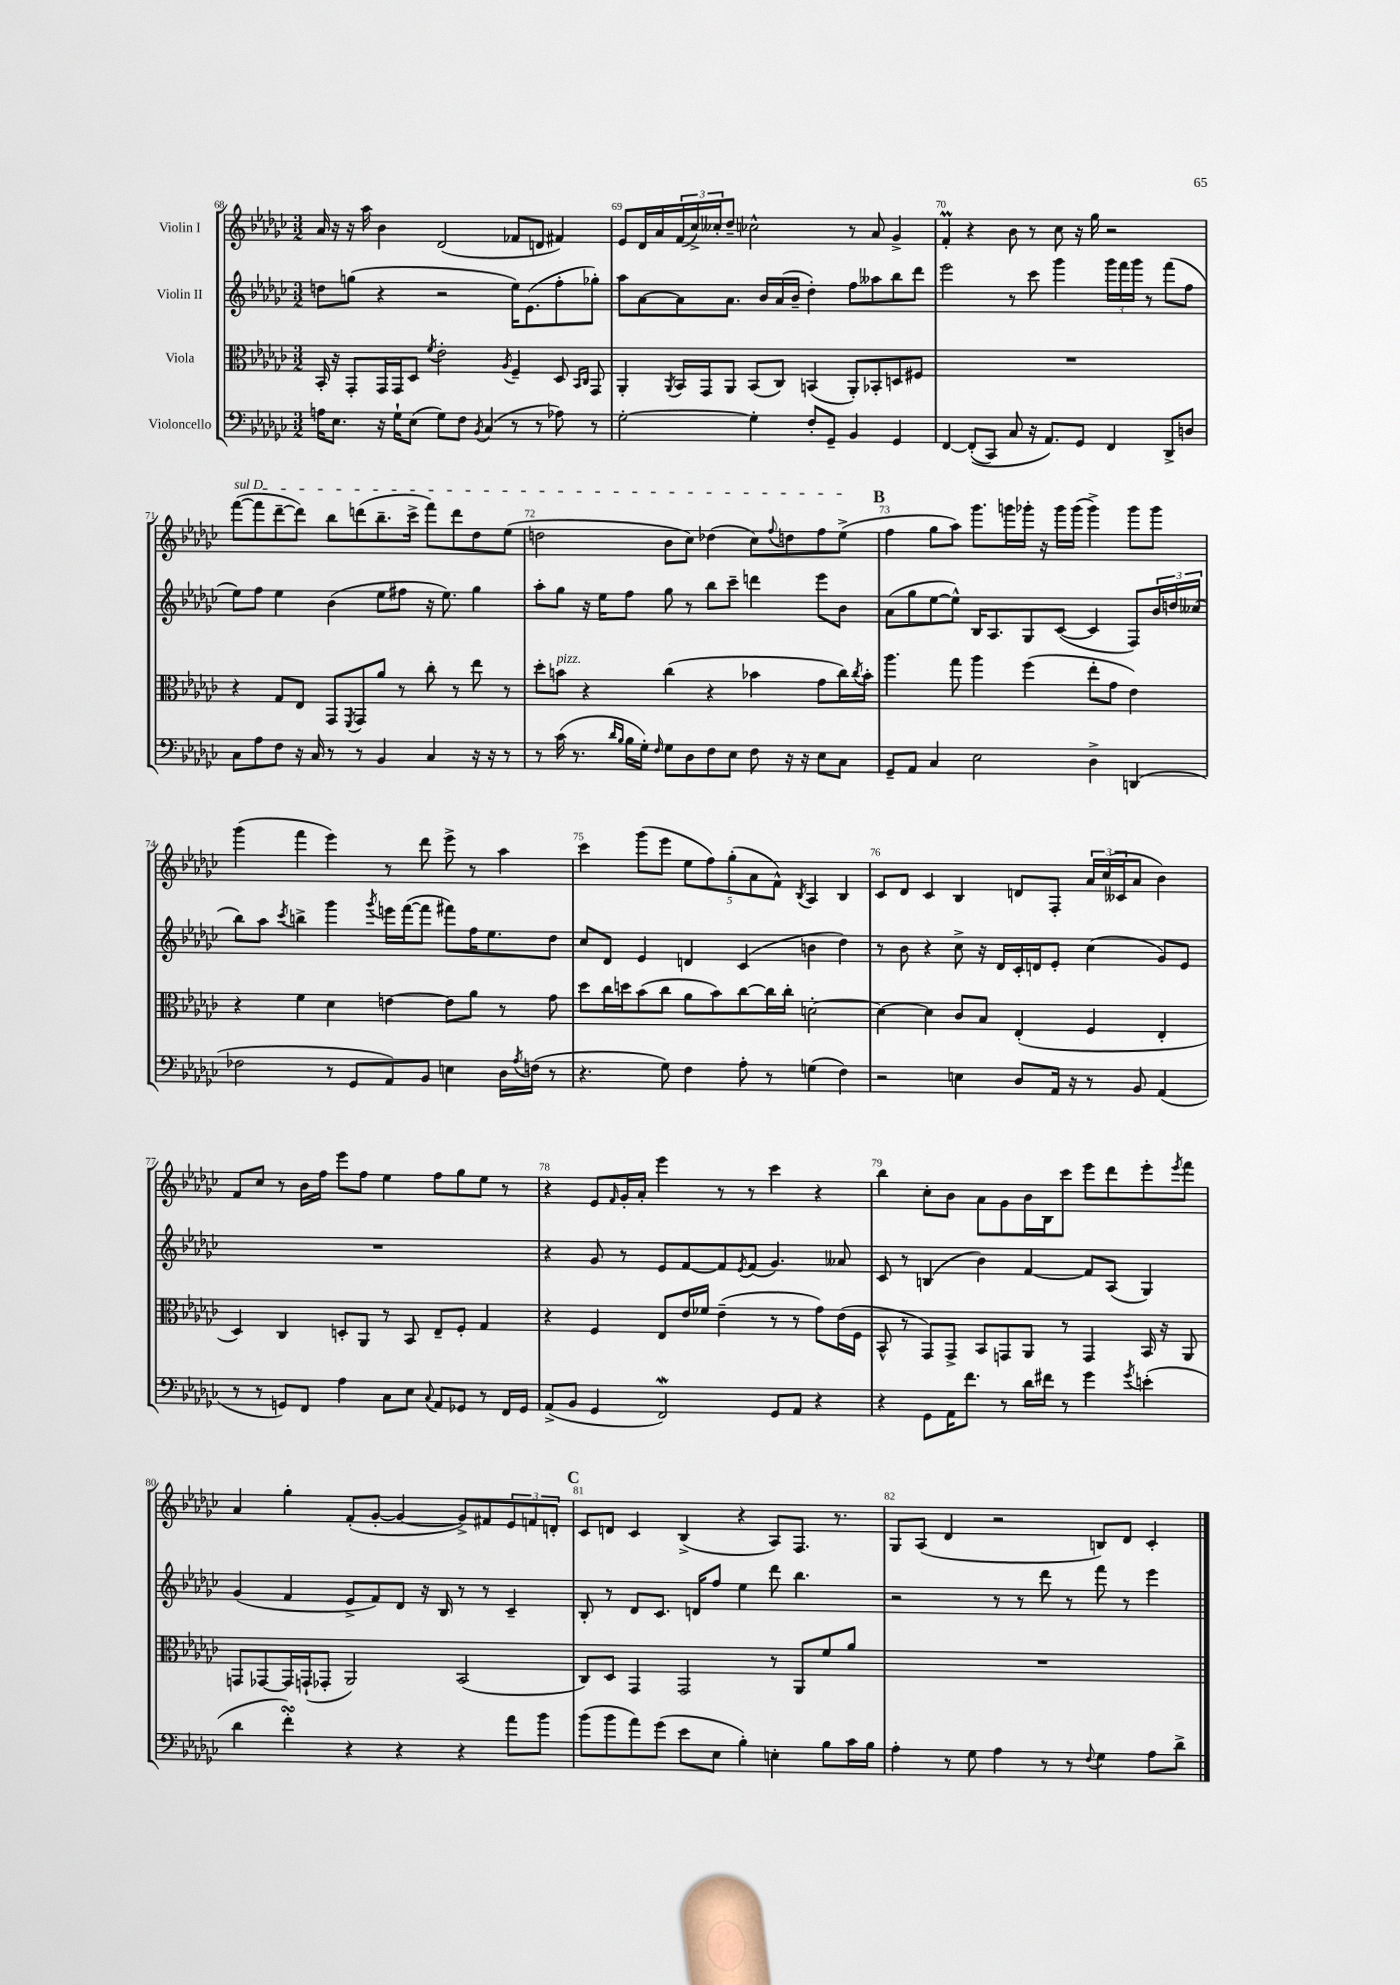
<<
\new StaffGroup <<
\new Staff = "s0" \with { instrumentName = "Violin I" } {
    \clef treble \key ges \major \numericTimeSignature \time 3/2
    aes'16 r16 r16 aes''16 bes'4 des'2( fes'8 d'8 fis'4) |
    ees'8 des'16 aes'16 \tuplet 3/2 { f'16( ces''16->) ceses''16-. } des''8-- ces''2-^ r8 aes'8 ges'4-> |
    f'4-.\prall r4 bes'8 r8 ces''8 r16 ges''16 r2 |
    \once \override TextSpanner.bound-details.left.text = \markup { \italic "sul D" } f'''8~\startTextSpan( f'''8 des'''8~-- des'''8) bes''8 d'''8( bes''8.-- ces'''16-> f'''8) d'''8 des''8 ees''8( |
    d''2 bes'8 ces''8) des''4( ces''8) \appoggiatura { f''8 } d''8 f''8 ees''8->\stopTextSpan( |
    \mark \markup { \bold "B" } f''4 ges''8 aes''8) ges'''8. g'''16 ges'''16-. r16 ges'''16 ges'''16( ges'''4->) ges'''8 ges'''8 |
    ges'''4( f'''4 ees'''4) r8 des'''8 ees'''8-> r8 aes''4 |
    ces'''4 ges'''8( ees'''8 \tuplet 5/4 { ees''8 f''8) ges''8-.( aes'8 f'8-^) } \acciaccatura { bes8 } aes4 bes4 |
    ces'8 des'8 ces'4 bes4 d'8 f8-. \tuplet 3/2 { aes'16 ces''16( ceses'16 } aes'8 bes'4) |
    f'8 ces''8 r8 bes'16 f''16 ees'''8 f''8 ees''4 f''8 ges''8 ees''8 r8 |
    r4 ees'8 \grace { f'16 } ges'16-. aes'16-. ees'''4 r8 r8 ces'''4 r4 |
    bes''4 ces''8-. bes'8 aes'8 ges'8 bes'16 bes16 ces'''8 ees'''8 des'''8 ees'''8-. \acciaccatura { ees'''8 } f'''8 |
    aes'4 ges''4-. f'8-.( ges'8~-. ges'4~ ges'8->) fis'8 \tuplet 3/2 { ees'8 f'8 d'8-. } |
    \mark \markup { \bold "C" } ces'8 d'8 ces'4 bes4->( r4 aes8) f8. r8. |
    ges8 aes8( des'4 r2 b8) des'8 ces'4-. \bar "|." |
}
\new Staff = "s1" \with { instrumentName = "Violin II" } {
    \clef treble \key ges \major \numericTimeSignature \time 3/2
    d''8 g''8( r4 r2 ees''16) ees'8.( f''8-. ges''8-.) |
    aes''8 aes'8~ aes'8 aes'8. bes'16 aes'16( bes'16-- des''4-.) f''8 aeses''8 bes''8 des'''8 |
    ees'''2 r8 ces'''8 ges'''4 \tuplet 3/2 { ges'''16 f'''16 ges'''16 } r8 f'''8( f''8 |
    ees''8) f''8 ees''4 bes'4( ees''8 fis''8 r16 ees''8.) ges''4 |
    aes''8-. ges''8 r16 ees''16 f''8 ges''8 r8 bes''8 ces'''8-- d'''4 ees'''8 bes'8 |
    \mark \markup { \bold "B" } aes'8( ges''8 ees''8~ ees''8-^) bes16 aes8. ges8 ces'8~( ces'4 f8) \tuplet 3/2 { bes'16 d''16 ceses''16( } |
    bes''8) aes''8 \acciaccatura { ces'''8 } b''4-> ges'''4 \acciaccatura { ges'''8 } e'''16 f'''16~( f'''8 fis'''8) f''16 ees''8. des''8 |
    ces''8 des'8 ees'4 d'4 ces'4( b'4 des''4) |
    r8 bes'8 r4 ces''8-> r16 des'16 ces'16-. d'16 ees'8-. ces''4( ges'8) ees'8 |
    R1. |
    r4 ges'8 r8 ees'8 f'8~ f'8 \acciaccatura { ees'8 } f'8( ges'4.) aeses'8 |
    ces'8 r8 b4( bes'4) f'4~ f'8 aes8( ges4) |
    ges'4( f'4 ees'8-> f'8) des'8 r16 bes16 r8 r8 ces'4-- |
    \mark \markup { \bold "C" } bes8-. r8 des'8 ces'8. d'16 f''8 ees''4 des'''8 bes''4. |
    r2 r8 r8 des'''8 r8 f'''8 r8 ees'''4 \bar "|." |
}
\new Staff = "s2" \with { instrumentName = "Viola" } {
    \clef alto \key ges \major \numericTimeSignature \time 3/2
    bes,16-. r16 ges,8-. ges,16 ges,16 des8 \acciaccatura { f'8 } ees'2-. \acciaccatura { aes8 } f4-- des8 \grace { bes,16 ces16 } ges,8 |
    aes,4-. \acciaccatura { aes,8 } bes,16 ges,16 aes,8 bes,8( ces8) b,4( aes,8-.) bes,8-. d8 fis8 |
    R1. |
    r4 ges8 ees8 ges,8 \acciaccatura { f,8 } ges,8 aes'8 r8 ces''8-. r8 ees''8 r8 |
    des''8-. b'8^\markup { \italic "pizz." } r4 ces''4( r4 bes'4 ges'8 ces''16) \acciaccatura { ces''8 } bes'16-. |
    \mark \markup { \bold "B" } aes''4. ges''8 aes''4 f''4( ees''8-. ges'8 ees'4) |
    r4 f'4 des'4 e'4~ e'8 aes'8 r8 ges'8 |
    des''8 ces''16 d''16 bes'8( ces''8 aes'8 bes'8) ces''8~ ces''16 ces''16-. d'2~-. |
    d'4~ d'4 ces'8 bes8 ees4-.( f4 ees4-. |
    des4) ces4 d8-. aes,8 r8 bes,8 ees8-- f8-. ges4 |
    r4 f4 ees8 ees'16 fes'16 ees'4--( r8 r8 ges'8) ees'16( f16 |
    bes,8-^ r8 ges,8) ges,8-> bes,8 g,8 aes,8 r8 g,4 bes,16 r16 aes,8 |
    g,8 ges,8~ ges,16 g,16-!( ges,8-. aes,2) bes,2( |
    \mark \markup { \bold "C" } ces8) des8 ges,4 ges,2 r8 aes,8 f'8 aes'8 |
    R1. \bar "|." |
}
\new Staff = "s3" \with { instrumentName = "Violoncello" } {
    \clef bass \key ges \major \numericTimeSignature \time 3/2
    a16 ees8. r16 ges16-! ees8( ges8) f8 \acciaccatura { bes,8 } ces4( r8 r8 aes8) r8 |
    ges2~-. ges4-. f8-. ges,8-- bes,4 ges,4 |
    f,4~ f,8-.(\( ces,8) ces8 r16 aes,8.\) ges,8 f,4 des,8-> d8 |
    ces8 aes8 f8 r16 ces16 r8 r8 bes,4 ces4 r16 r16 r8 |
    r8 ces'16( r8. \grace { des'16 bes16 } bes16 ges16-.) \grace { f16 } ges8 des8 f8 ees8 f8 r16 r16 ees8 ces8 |
    \mark \markup { \bold "B" } ges,8-- aes,8 ces4 ees2 des4-> d,4( |
    fes2 r8 ges,8 aes,8) bes,8 e4 des16 \acciaccatura { aes8 } f16( r8 |
    r4. ges8) f4 aes8-. r8 g4( f4) |
    r2 e4 des8 aes,16 r16 r8 bes,8 aes,4( |
    r8 r8 g,8) f,8 aes4 ces8 ees8 \appoggiatura { ces8 } aes,8 ges,8 r8 f,16 ges,16 |
    aes,8->( bes,8 ges,4 f,2\mordent) ges,8 aes,8 r4 |
    r4 ges,8 aes,16 f'8. r8 des'16 fis'16 r8 ges'4 \acciaccatura { ges'8 } e'4-.( |
    des'4 f'4-.\turn) r4 r4 r4 aes'8 bes'8 |
    \mark \markup { \bold "C" } bes'8( bes'8 aes'8) ges'8( ees'8 ees8 bes4-.) e4-. bes8 ces'16 bes16 |
    aes4-. r8 ges8 aes4 r8 r8 \appoggiatura { f8 } ges4 aes8 des'8-> \bar "|." |
}
>>
>>
\layout { \context { \Score currentBarNumber = #68 \override BarNumber.break-visibility = ##(#f #t #t) barNumberVisibility = #all-bar-numbers-visible } }
